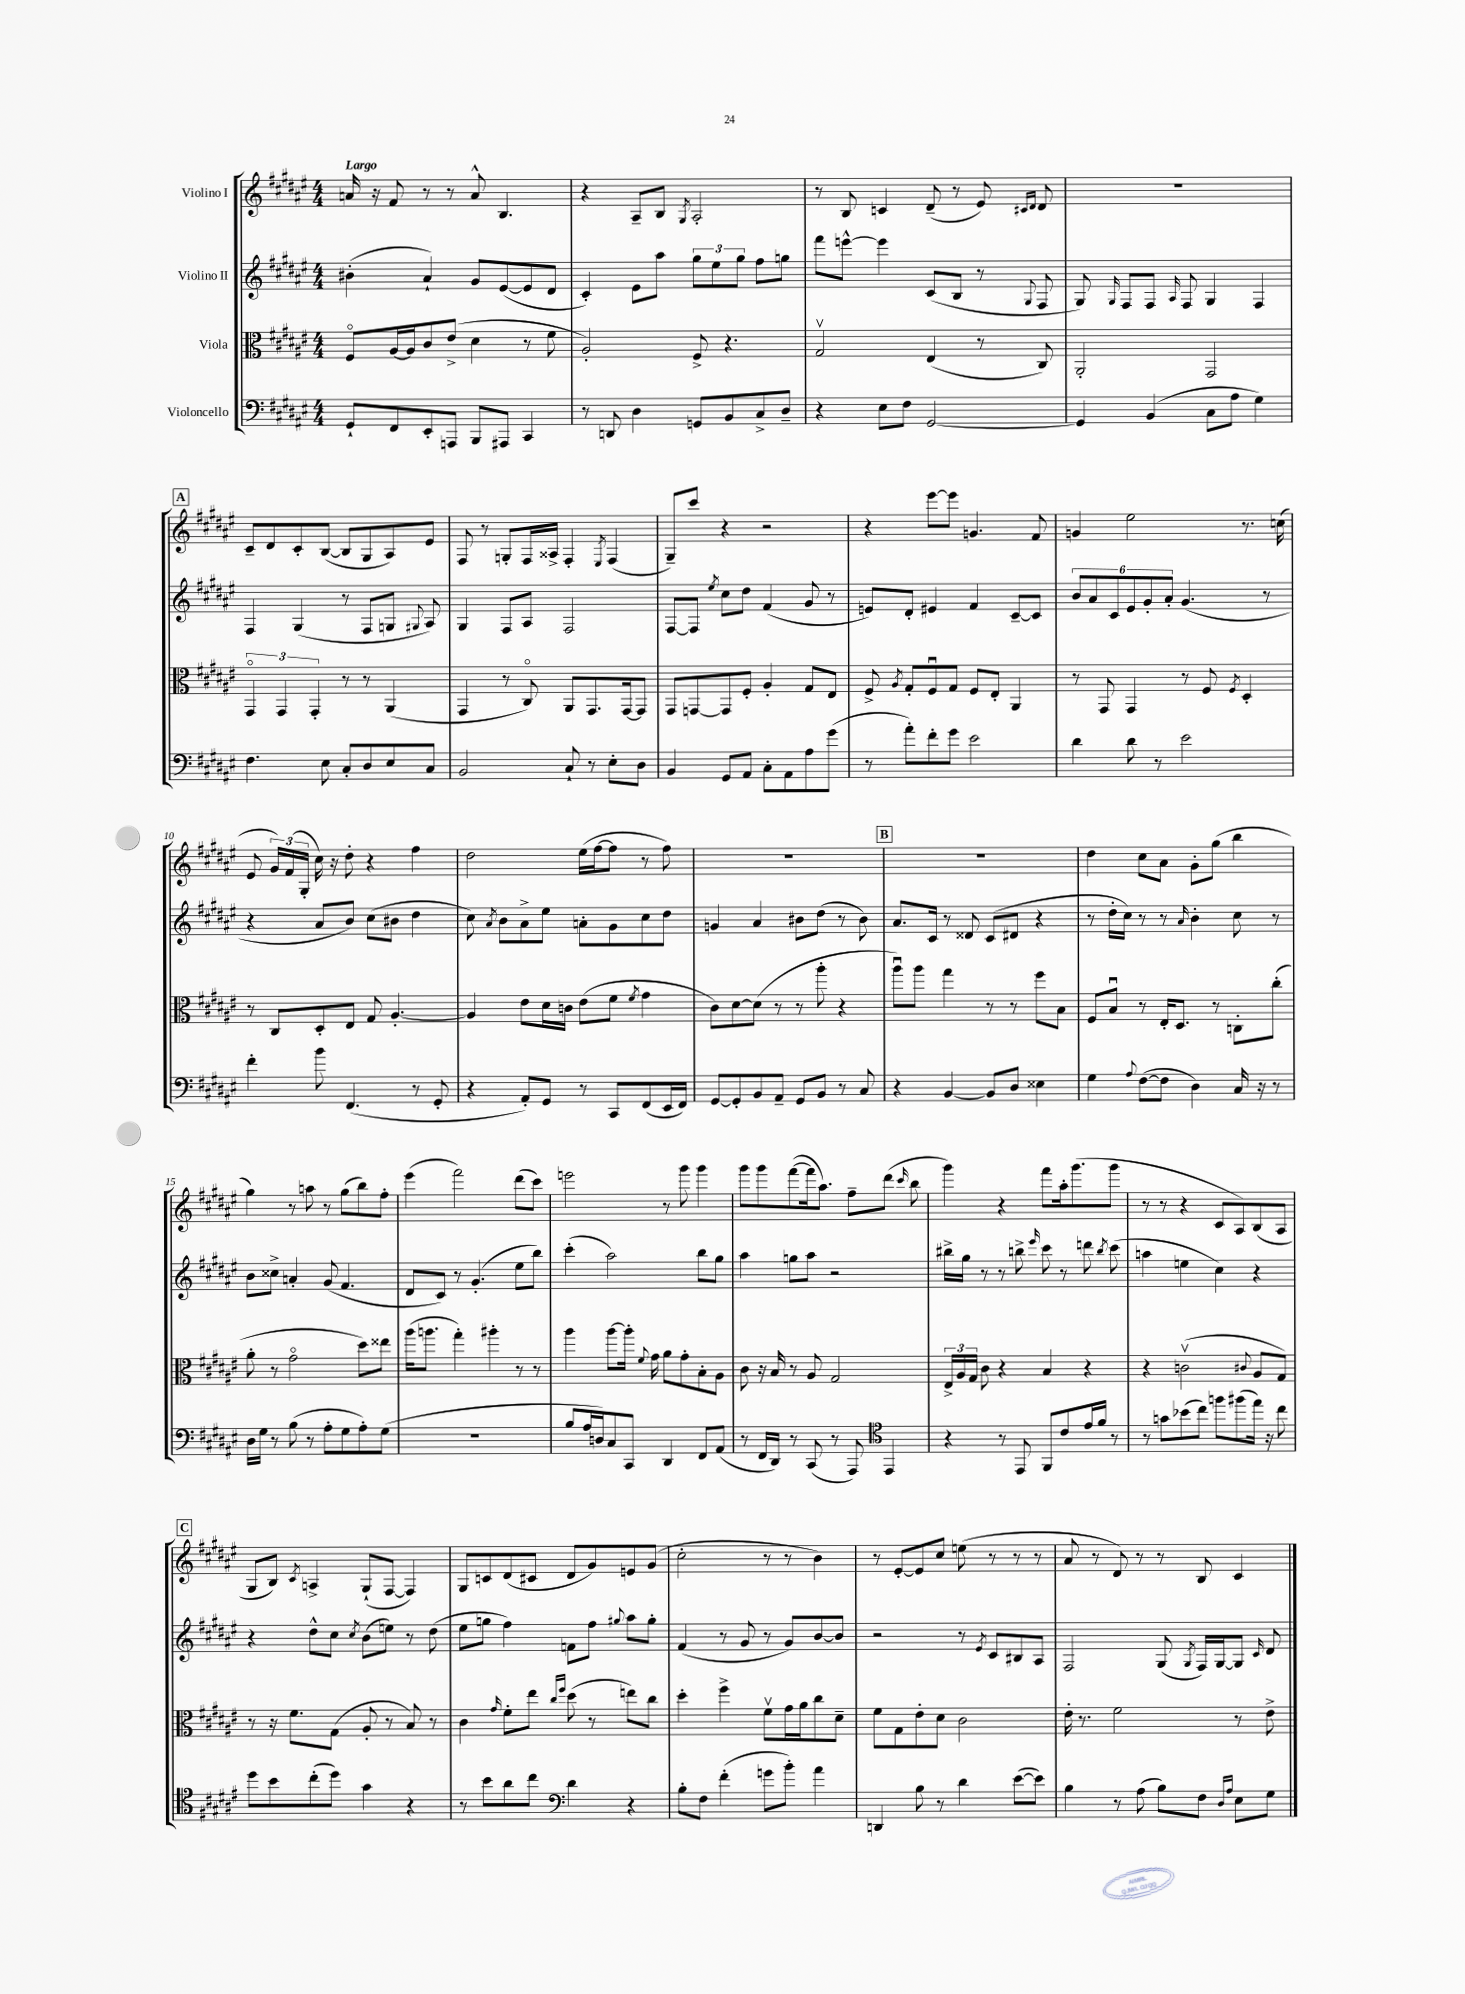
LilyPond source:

<<
\new StaffGroup <<
\new Staff = "s0" \with { instrumentName = "Violino I" } {
    \clef treble \key fis \major \numericTimeSignature \time 4/4 \tempo "Largo"
    \autoBeamOff a'16 r16 fis'8 r8 r8 a'8-^ b4. |
    r4 ais8[-- b8] \acciaccatura { gis8 } ais2-. |
    r8 b8 c'4 dis'8--( r8 eis'8) \grace { cis'16[ dis'16] } dis'8 |
    R1 |
    \mark \markup { \box "A" } cis'8[-- dis'8 cis'8-. b8]~( b8[ gis8 ais8) eis'8] |
    fis8 r8 g8[-. fis16 aisis16]-> fis4-. \acciaccatura { eis8 } fis4( |
    gis8[--) cis'''8] r4 r2 |
    r4 eis'''8[~ eis'''8] g'4. fis'8 |
    g'4 eis''2 r8. c''16( |
    eis'8 \tuplet 3/2 { gis'16[) fis'16( gis16]-. } cis''16) r16 dis''8-. r4 fis''4 |
    dis''2 eis''16[( fis''16~ fis''8] r8 fis''8) |
    R1 |
    \mark \markup { \box "B" } R1 |
    dis''4 cis''8[ ais'8] gis'8[-. gis''8]( b''4 |
    gis''4) r8 a''8 r8 gis''8[( b''8) fis''8]-. |
    eis'''4( fis'''2) dis'''8[( cis'''8]) |
    e'''2 r8 gis'''8 gis'''4 |
    gis'''8[ gis'''8 fis'''8~( fis'''16 ais''8.]) fis''8[-- dis'''8]( \grace { cis'''16 } b''8 |
    gis'''4) r4 fis'''8[ ais''16-. gis'''8.( gis'''8] |
    r8 r8 r4 cis'8[ ais8) b8( ais8] |
    \mark \markup { \box "C" } gis8[ b8]) \acciaccatura { cis'8 } a4-> gis8[-!( fis8]~ fis4) |
    gis8[ c'8 dis'8( cis'8] dis'8[ gis'8) e'8 gis'8]( |
    cis''2-. r8 r8 b'4) |
    r8 eis'8[~-. eis'8 cis''8] e''8( r8 r8 r8 |
    ais'8 r8 dis'8) r8 r8 b8 cis'4 \bar "|." |
}
\new Staff = "s1" \with { instrumentName = "Violino II" } {
    \clef treble \key fis \major \numericTimeSignature \time 4/4
    \autoBeamOff bis'4-.( ais'4-!) gis'8[ eis'8~( eis'8 dis'8] |
    cis'4-.) eis'8[ ais''8] \tuplet 3/2 { gis''8[ eis''8 gis''8] } fis''8[ g''8] |
    fis'''8[ e'''8]~-^ e'''4 cis'8[( b8] r8 \appoggiatura { gis8 } fis8 |
    gis8) \grace { gis16 } fis8[ fis8] \grace { ais16 } fis8 gis4 fis4 |
    \mark \markup { \box "A" } fis4 gis4( r8 fis8[ g8] \appoggiatura { gis8 } ais8) |
    gis4 fis8[ ais8] fis2 |
    fis8[~ fis8] \acciaccatura { eis''8 } cis''8[ dis''8] fis'4( gis'8 r8 |
    e'8[) dis'8]-. eis'4 fis'4 cis'8[~-- cis'8] |
    \tuplet 6/4 { b'8[ ais'8 cis'8 eis'8 gis'8-. ais'8]-. } gis'4.( r8 |
    r4 ais'8[ b'8]) cis''8[( bis'8] dis''4 |
    cis''8) \acciaccatura { ais'8 } b'8[ ais'8-> eis''8] a'8[-. gis'8 cis''8 dis''8] |
    g'4 ais'4 bis'8[ dis''8]( r8 bis'8) |
    \mark \markup { \box "B" } ais'8.[ cis'16] r8 disis'8 cis'8[( dis'8] r4 |
    r8 dis''16[-. cis''16]) r8 r8 \grace { ais'16 } b'4-. cis''8 r8 |
    b'8[ cisis''8]-> a'4-. gis'8( fis'4. |
    dis'8[ cis'8]) r8 gis'4.-.( eis''8[ b''8]) |
    cis'''4-.( ais''2) b''8[ gis''8] |
    ais''4 g''8[ ais''8] r2 |
    bis''16[-> gis''16] r8 r8 b''8-> \grace { eis'''16 } cis'''8 r8 d'''8 \acciaccatura { b''8 } cis'''8( |
    a''4 e''4 cis''4) r4 |
    \mark \markup { \box "C" } r4 dis''8[-^ cis''8] \acciaccatura { cis''8 } b'8[( e''8]) r8 dis''8( |
    eis''8[ g''8] fis''4) f'8[ fis''8] \appoggiatura { gis''8 } ais''8[ gis''8]-. |
    fis'4( r8 gis'8 r8 gis'8[) b'8~ b'8] |
    r2 r8 \acciaccatura { eis'8 } cis'8[ bis8 ais8] |
    fis2 gis8( \acciaccatura { gis8 } fis16[) gis16~ gis8] \grace { cis'16 } dis'8 \bar "|." |
}
\new Staff = "s2" \with { instrumentName = "Viola" } {
    \clef alto \key fis \major \numericTimeSignature \time 4/4
    \autoBeamOff fis8[\flageolet ais16~ ais16 cis'8 eis'8]->( dis'4 r8 fis'8 |
    ais2-.) fis8-> r4. |
    gis2\upbow eis4( r8 cis8) |
    ais,2-. gis,2 |
    \mark \markup { \box "A" } \tuplet 3/2 { gis,4\flageolet gis,4 gis,4-. } r8 r8 ais,4( |
    gis,4 r8 cis8\flageolet) ais,8[ gis,8. gis,16~ gis,8] |
    gis,8[ g,8~ g,8 fis8]-. ais4-. gis8[ eis8] |
    fis8-> \acciaccatura { ais8 } gis8[-. fis8\downbow gis8] fis8[ eis8]-. ais,4 |
    r8 gis,8 gis,4 r8 fis8 \acciaccatura { fis8 } dis4-. |
    r8 cis8[ dis8-. eis8] gis8 ais4.~-. |
    ais4 eis'8[ dis'16 c'16] eis'8[( fis'8] \acciaccatura { fis'8 } gis'4 |
    cis'8[) dis'8~ dis'8]( r8 r8 ais''8-. r4 |
    \mark \markup { \box "B" } ais''8[\downbow) ais''8] gis''4 r8 r8 fis''8[ b8] |
    fis8[ b8]\downbow r8 eis16[-. dis8.] r8 c8[-. cis''8]-.( |
    ais'8-. r8 gis'2\flageolet dis''8[) eisis''8] |
    ais''16[( a''8.] gis''4-.) ais''4-. r8 r8 |
    ais''4 ais''8[~ ais''16]-. \appoggiatura { fis'8 } gis'16 ais'8[ gis'8-. b8-. ais8] |
    cis'8 r16 b16 r8 ais8 gis2 |
    \tuplet 3/2 { eis16[-> ais16 gis16] } cis'8 r4 b4 r4 |
    r4 c'2\upbow( \appoggiatura { cis'8 } ais8[ gis8]) |
    \mark \markup { \box "C" } r8 r16 fis'8.[ gis8]( ais8-. r8 b8) r8 |
    cis'4 \grace { gis'16 } fis'8[-. eis''8] \grace { cis''16[ fis''16] } dis''8( r8 e''8[) cis''8] |
    dis''4-. fis''4-> fis'8[\upbow gis'16 ais'16 cis''8 dis'8]-- |
    fis'8[ gis8 eis'8-. dis'8] cis'2 |
    eis'16-. r8. fis'2 r8 eis'8-> \bar "|." |
}
\new Staff = "s3" \with { instrumentName = "Violoncello" } {
    \clef bass \key fis \major \numericTimeSignature \time 4/4
    \autoBeamOff gis,8[-! fis,8 eis,8-. a,,8] b,,8[ ais,,8] cis,4 |
    r8 d,8 dis4 g,8[ b,8 cis8-> dis8]-- |
    r4 eis8[ fis8] gis,2~ |
    gis,4 b,4( cis8[ ais8] gis4) |
    \mark \markup { \box "A" } fis4. eis8 cis8[-. dis8 eis8 cis8] |
    b,2 cis8-! r8 eis8[-. dis8] |
    b,4 gis,8[ ais,8] cis8[-. ais,8 ais8 gis'8]( |
    r8 ais'8[-.) fis'8-. gis'8] eis'2 |
    dis'4 dis'8 r8 eis'2 |
    fis'4-. b'8 fis,4.( r8 gis,8-. |
    r4 ais,8[-.) gis,8] r8 cis,8[ fis,8( eis,16 fis,16]) |
    gis,8[~ gis,8-. b,8 ais,8]-- gis,8[ b,8] r8 cis8 |
    \mark \markup { \box "B" } r4 b,4~ b,8[ dis8] eisis4 |
    gis4 \appoggiatura { ais8 } fis8[~( fis8] dis4) cis16 r16 r8 |
    dis16[ gis16] r8 b8( r8 ais8[-. gis8 ais8-.) gis8]( |
    R1 |
    b8[ ais16 d16) cis8 cis,8] dis,4 fis,8[ ais,8]( |
    r8 fis,16[ dis,16]) r8 cis,8( r8 ais,,8) \clef tenor eis,4 |
    r4 r8 eis,8 fis,8[ cis'8 eis'16 fis'16] r8 |
    r8 g'8[ bes'8( cis''8]) f''8[ fis''8( eis''16]) r16 cis''8 |
    \mark \markup { \box "C" } dis''8[ b'8 cis''8-.( dis''8]) gis'4 r4 |
    r8 b'8[ ais'8 cis''8] \clef bass dis'4 r4 |
    b8[-. fis8] fis'4-.( g'8[ b'8]-.) ais'4 |
    d,4 b8 r8 dis'4 eis'8[~( eis'8]) |
    b4 r8 ais8( b8[) fis8] \grace { dis16[ ais16] } eis8[ gis8] \bar "|." |
}
>>
>>
